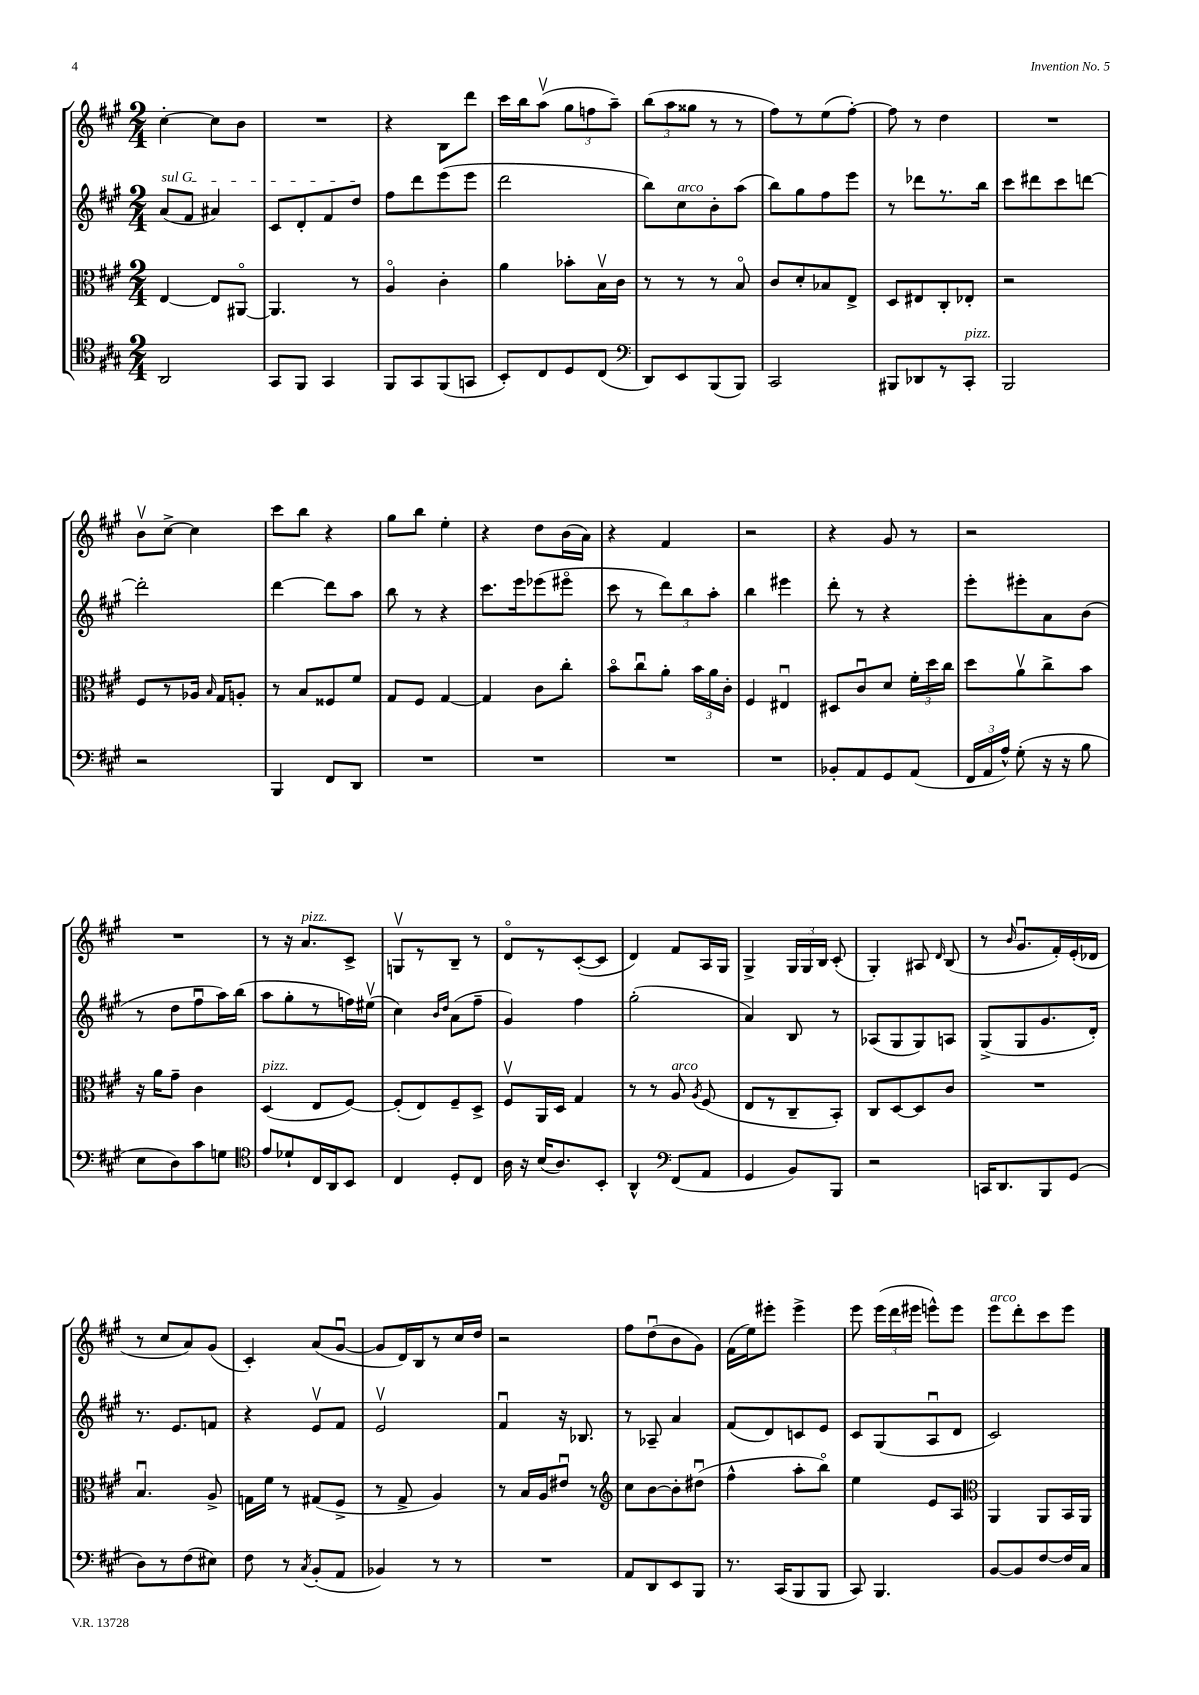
<<
\new StaffGroup <<
\new Staff = "s0" {
    \clef treble \key a \major \numericTimeSignature \time 2/4
    \autoBeamOff cis''4~-. cis''8[ b'8] |
    R2 |
    r4 b8[ d'''8] |
    cis'''16[ b''16 a''8]\upbow( \tuplet 3/2 { gis''8[ f''8 a''8]--) } |
    \tuplet 3/2 { b''8[( a''8 gisis''8] } r8 r8 |
    fis''8[) r8 e''8( fis''8]~-.) |
    fis''8 r8 d''4 |
    R2 |
    b'8[\upbow cis''8]~-> cis''4 |
    cis'''8[ b''8] r4 |
    gis''8[ b''8] e''4-. |
    r4 d''8[ b'16( a'16]) |
    r4 fis'4 |
    r2 |
    r4 gis'8 r8 |
    r2 |
    R2 |
    r8 r16 a'8.[^\markup { \italic "pizz." } cis'8]-> |
    g8[\upbow r8 b8]-- r8 |
    d'8[\flageolet r8 cis'8~-.( cis'8] |
    d'4) fis'8[ a16 gis16] |
    gis4-> \tuplet 3/2 { gis16[ gis16 b16] } cis'8-.( |
    gis4-.) ais8 \grace { d'16 } b8( |
    r8 \grace { b'16 } gis'8.[\downbow fis'16-.) e'16-.( des'16] |
    r8 cis''8[ a'8) gis'8]( |
    cis'4-.) a'8[( gis'8]~\downbow |
    gis'8[ d'16) b16 r8 cis''16 d''16] |
    r2 |
    fis''8[ d''8\downbow( b'8 gis'8]) |
    fis'16[( e''16) eis'''8]-. eis'''4-> |
    e'''8 \tuplet 3/2 { e'''16[( d'''16 eis'''16] } e'''8[-^) e'''8] |
    e'''8[^\markup { \italic "arco" } d'''8-. cis'''8 e'''8] \bar "|." |
}
\new Staff = "s1" {
    \clef treble \key a \major \numericTimeSignature \time 2/4
    \autoBeamOff \once \override TextSpanner.bound-details.left.text = \markup { \italic "sul G" } a'8[\startTextSpan( fis'8] ais'4) |
    cis'8[ d'8-. fis'8 d''8]\stopTextSpan |
    fis''8[ d'''8 e'''8( e'''8] |
    d'''2 |
    b''8[) cis''8^\markup { \italic "arco" } b'8-. a''8]( |
    b''8[) gis''8 fis''8 e'''8] |
    r8 des'''8[ r8. b''16] |
    cis'''8[ dis'''8 cis'''8 d'''8]~ |
    d'''2-. |
    d'''4~ d'''8[ a''8] |
    b''8 r8 r4 |
    cis'''8.[ e'''16 ees'''8( eis'''8]\flageolet |
    cis'''8 r8 \tuplet 3/2 { d'''8[) b''8 a''8]-. } |
    b''4 eis'''4 |
    d'''8-. r8 r4 |
    e'''8[-. eis'''8-. a'8 b'8]( |
    r8 d''8[ fis''8\downbow a''16) b''16]( |
    a''8[ gis''8-. r8 f''16) eis''16]\upbow( |
    cis''4) \grace { b'16[ d''16] } a'8[( fis''8]-- |
    gis'4) fis''4 |
    gis''2-.( |
    a'4) b8 r8 |
    aes8[( gis8 gis8) a8] |
    gis8[->( gis8 gis'8. d'16]-.) |
    r8. e'8.[ f'8] |
    r4 e'8[\upbow fis'8] |
    e'2\upbow |
    fis'4\downbow r16 bes8. |
    r8 aes8-- a'4 |
    fis'8[( d'8) c'8 e'8] |
    cis'8[ gis8( a8\downbow d'8] |
    cis'2) \bar "|." |
}
\new Staff = "s2" {
    \clef alto \key a \major \numericTimeSignature \time 2/4
    \autoBeamOff e4~ e8[ ais,8]~\flageolet |
    ais,4. r8 |
    a4\flageolet cis'4-. |
    a'4 bes'8[-. b16\upbow cis'16] |
    r8 r8 r8 b8\flageolet |
    cis'8[ d'8-. bes8 e8]-> |
    d8[ eis8 cis8-. ees8]-. |
    r2 |
    fis8[ r8 aes16] \grace { b16 } gis16[ a8]-. |
    r8 b8[ fisis8 fis'8] |
    gis8[ fis8] gis4~ |
    gis4 cis'8[ cis''8]-. |
    b'8[\flageolet cis''8\downbow a'8]-. \tuplet 3/2 { b'16[ a'16 cis'16]-. } |
    fis4 eis4\downbow |
    dis8[ cis'8\downbow d'8] \tuplet 3/2 { fis'16[-. d''16 cis''16] } |
    d''8[ a'8\upbow cis''8-> b'8] |
    r16 a'16[ gis'8]-- cis'4 |
    d4^\markup { \italic "pizz." }( e8[ fis8]~) |
    fis8[-.( e8) fis8-- d8]-> |
    fis8[\upbow a,16 d16] gis4 |
    r8 r8 a8^\markup { \italic "arco" } \acciaccatura { a8 } fis8( |
    e8[ r8 cis8-- b,8]-.) |
    cis8[ d8~ d8 cis'8] |
    R2 |
    b4.\downbow a8-> |
    g16[ fis'16] r8 gis8[( fis8]-> |
    r8 gis8-> a4) |
    r8 b16[ a16 eis'8]\downbow r8 |
    \clef treble cis''8[ b'8~ b'8-. dis''8]\downbow( |
    fis''4-^ a''8[-. b''8]\flageolet) |
    e''4 e'8[ a8] |
    \clef alto a,4 a,8[ b,16 a,16] \bar "|." |
}
\new Staff = "s3" {
    \clef tenor \key a \major \numericTimeSignature \time 2/4
    \autoBeamOff a,2 |
    gis,8[ fis,8] gis,4 |
    fis,8[ gis,8 fis,8( g,8] |
    b,8[-.) cis8 d8 cis8]( |
    \clef bass d,8[) e,8 b,,8( b,,8]) |
    cis,2 |
    bis,,8[ des,8 r8 cis,8]-.^\markup { \italic "pizz." } |
    b,,2 |
    r2 |
    b,,4 fis,8[ d,8] |
    R2 |
    R2 |
    R2 |
    R2 |
    bes,8[-. a,8 gis,8 a,8]( |
    \tuplet 3/2 { fis,16[ a,16 a16]-^) } gis8-.( r16 r16 b8 |
    e8[ d8) cis'8 g8] |
    \clef tenor e'8[ des'8-! cis16 a,16 b,8] |
    cis4 d8[-. cis8] |
    a16 r16 b16[( a8.) b,8]-. |
    a,4-^ \clef bass fis,8[( a,8] |
    gis,4 b,8[) b,,8] |
    r2 |
    c,16[ d,8. b,,8 gis,8]( |
    d8[) r8 fis8( eis8]) |
    fis8 r8 \acciaccatura { cis8 } b,8[-.( a,8] |
    bes,4) r8 r8 |
    R2 |
    a,8[ d,8 e,8 b,,8] |
    r8. cis,16[( b,,8 b,,8] |
    cis,8) b,,4. |
    b,8[~ b,8 fis8~ fis16 cis16] \bar "|." |
}
>>
>>
\layout { \context { \Score \remove "Bar_number_engraver" } }
